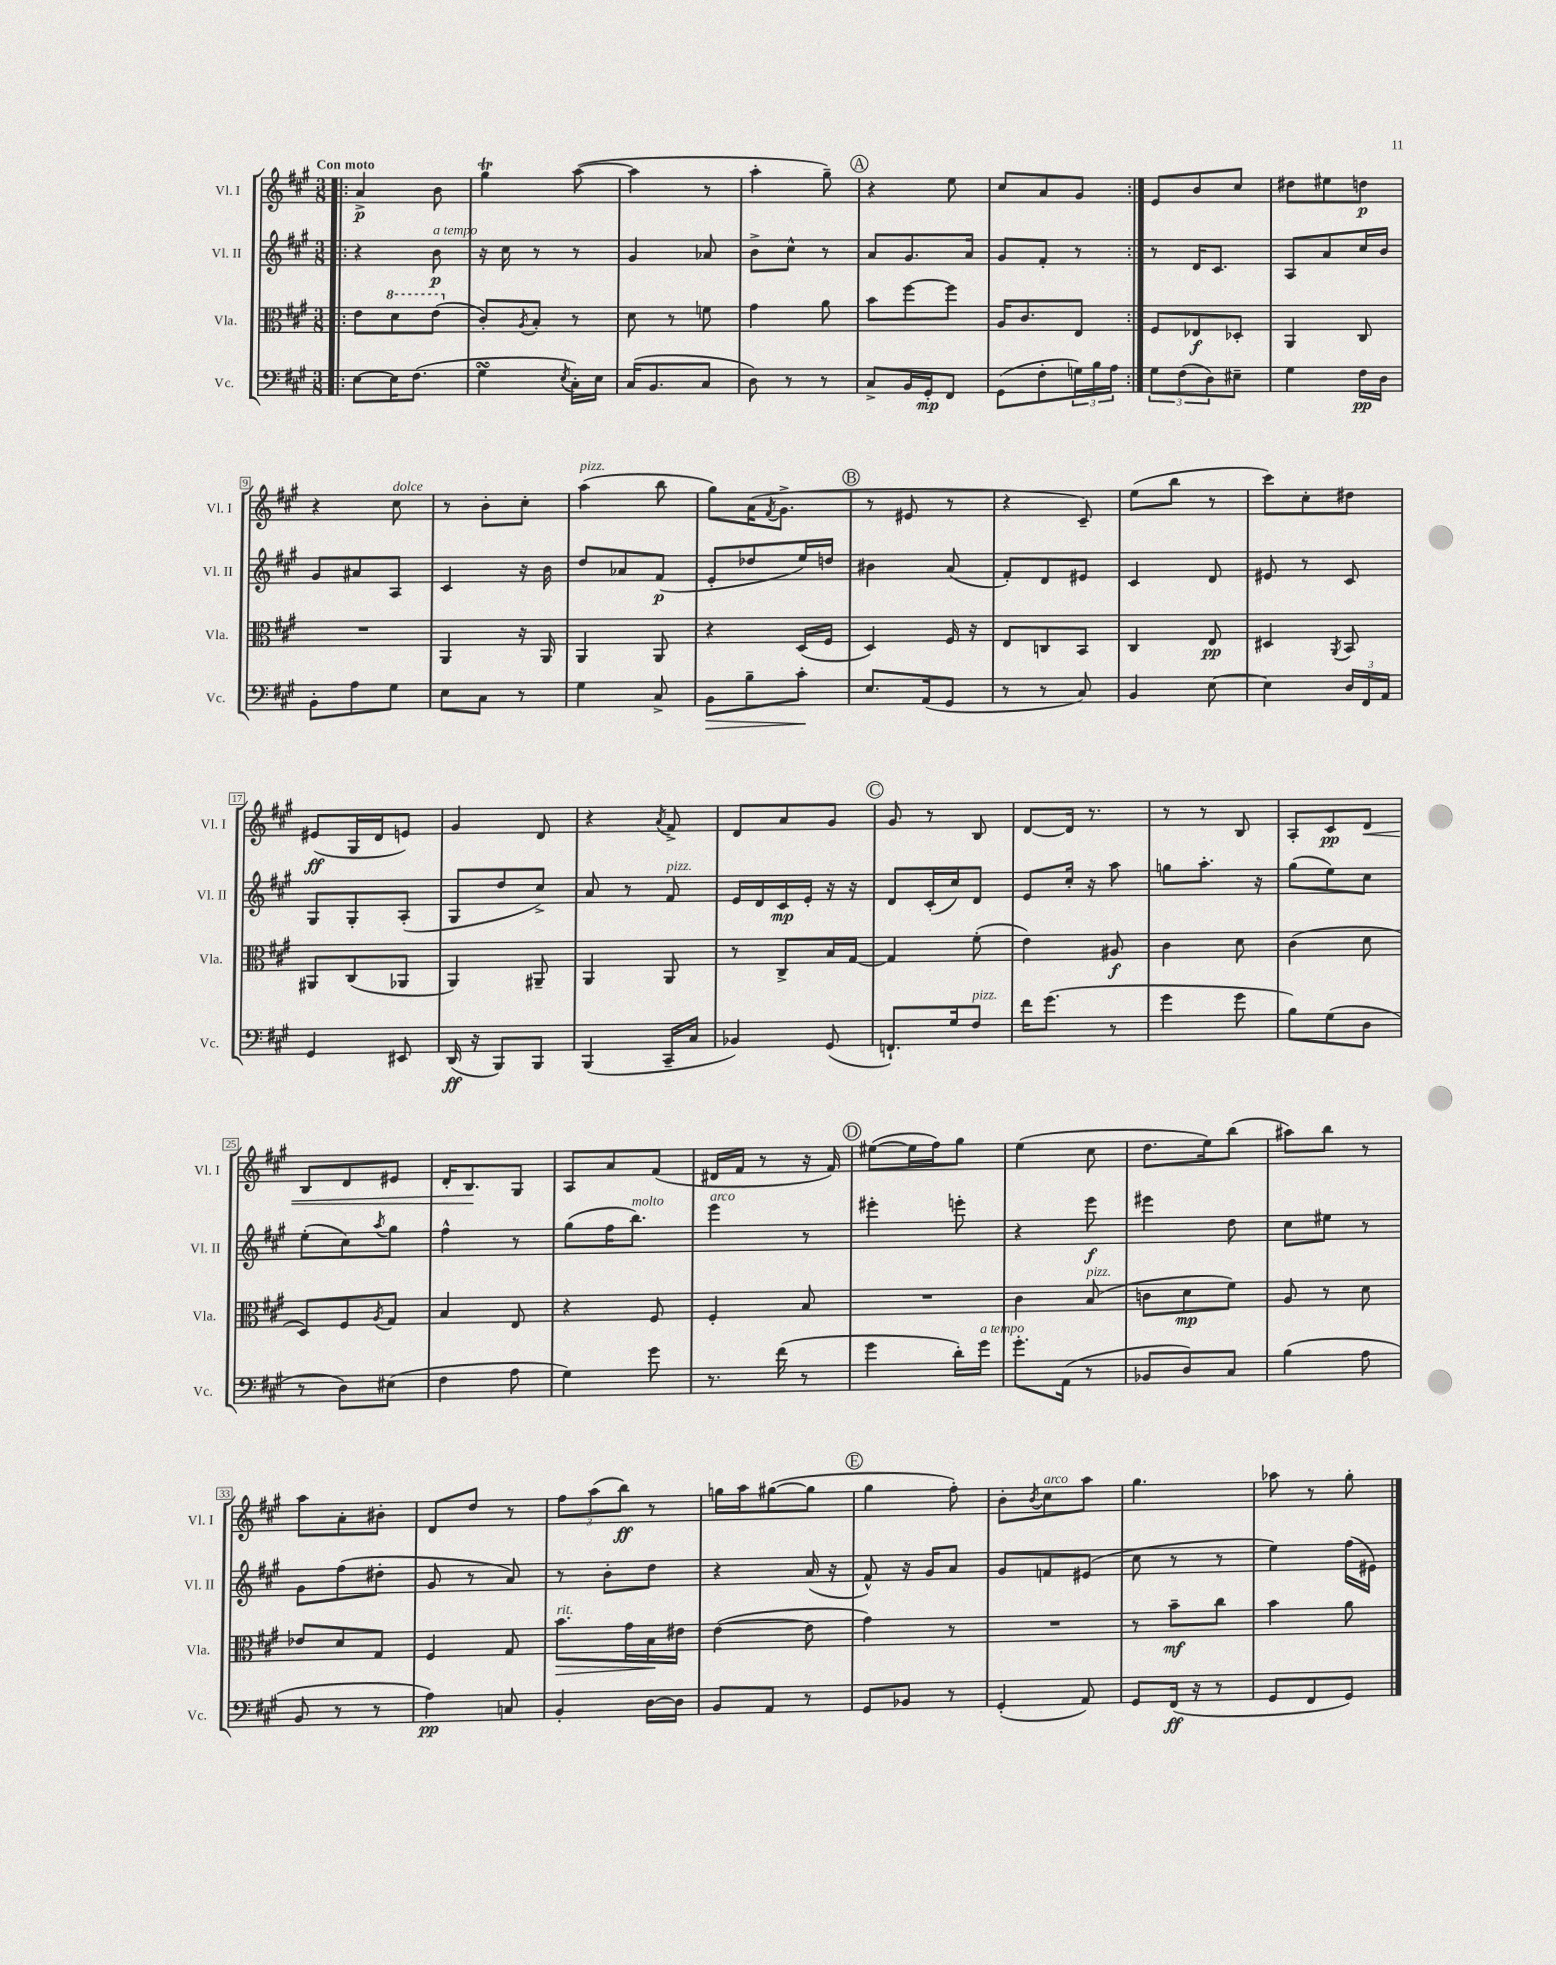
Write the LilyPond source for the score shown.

<<
\new StaffGroup <<
\new Staff = "s0" \with { instrumentName = "Vl. I" shortInstrumentName = "Vl. I" } {
    \clef treble \key a \major \numericTimeSignature \time 3/8 \tempo "Con moto"
    \repeat volta 2 { \bar ".|:" a'4->\p b'8 |
    gis''4\trill a''8~( |
    a''4 r8 |
    a''4-. gis''8--) |
    \mark \markup { \circle "A" } r4 e''8 |
    cis''8 a'8 gis'8 | }
    e'8 b'8 cis''8 |
    dis''8 eis''8 d''8\p |
    r4 cis''8^\markup { \italic "dolce" } |
    r8 b'8-. cis''8-. |
    a''4^\markup { \italic "pizz." }( b''8 |
    gis''8) a'16( \acciaccatura { fis'8 } gis'8.-> |
    \mark \markup { \circle "B" } r8 eis'8 r8 |
    r4 cis'8--) |
    e''8( b''8 r8 |
    cis'''8) cis''8-. dis''8 |
    eis'8\ff( gis16 d'16 e'8) |
    gis'4 d'8 |
    r4 \acciaccatura { a'8 } fis'8-> |
    d'8 a'8 gis'8 |
    \mark \markup { \circle "C" } gis'8 r8 b8 |
    d'8~ d'16 r8. |
    r8 r8 b8 |
    a8-. cis'8\pp d'8\< |
    b8 d'8 eis'8 |
    d'16-. b8.\! gis8 |
    a8 a'8 fis'8( |
    dis'16 fis'16 r8 r16 fis'16) |
    \mark \markup { \circle "D" } eis''8~( eis''16 fis''16) gis''8 |
    e''4( cis''8 |
    d''8. e''16) b''8( |
    ais''8) b''8 r8 |
    a''8 a'8-. bis'8-. |
    d'8 d''8 r8 |
    \tuplet 3/2 { fis''8 a''8( b''8\ff) } r8 |
    g''16 a''16 gis''8~( gis''8 |
    \mark \markup { \circle "E" } gis''4 fis''8-.) |
    b'8-. \acciaccatura { b'8 } cis''8^\markup { \italic "arco" } a''8 |
    gis''4. |
    aes''8 r8 gis''8-. \bar "|." |
}
\new Staff = "s1" \with { instrumentName = "Vl. II" shortInstrumentName = "Vl. II" } {
    \clef treble \key a \major \numericTimeSignature \time 3/8
    \repeat volta 2 { \bar ".|:" r4 b'8\p^\markup { \italic "a tempo" } |
    r16 cis''16 r8 r8 |
    gis'4 aes'8 |
    b'8-> cis''8-^ r8 |
    \mark \markup { \circle "A" } a'8 gis'8. a'16 |
    gis'8 fis'8-. r8 | }
    r8 d'16 cis'8. |
    a8 a'8 cis''16 b'16 |
    gis'8 ais'8 a8 |
    cis'4 r16 b'16 |
    d''8 aes'8 fis'8\p( |
    e'8-. des''8 e''16) d''16 |
    \mark \markup { \circle "B" } bis'4 a'8( |
    fis'8-.) d'8 eis'8 |
    cis'4 d'8 |
    eis'8 r8 cis'8 |
    gis8 gis8-. a8-.( |
    gis8 d''8 cis''8->) |
    a'8 r8 fis'8^\markup { \italic "pizz." } |
    e'16 d'16 cis'16\mp e'16-. r16 r16 |
    \mark \markup { \circle "C" } d'8 cis'16-.( cis''16) d'8 |
    e'8 cis''16-. r16 a''8 |
    g''8 a''8.-. r16 |
    gis''8( e''8) cis''8 |
    e''8-.( cis''8) \acciaccatura { a''8 } gis''8 |
    fis''4-^ r8 |
    gis''8( fis''16 b''8.^\markup { \italic "molto" }) |
    e'''4^\markup { \italic "arco" } r8 |
    \mark \markup { \circle "D" } eis'''4-. e'''8-. |
    r4 e'''8\f |
    eis'''4 d''8 |
    cis''8 eis''8 r8 |
    gis'8 fis''8( dis''8-. |
    gis'8 r8 a'8) |
    r8 b'8-. d''8 |
    r4 a'16( r16 |
    \mark \markup { \circle "E" } fis'8-^) r16 gis'16 a'8 |
    gis'8 f'8 eis'8( |
    cis''8 r8 r8 |
    e''4) fis''16( eis'16) \bar "|." |
}
\new Staff = "s2" \with { instrumentName = "Vla." shortInstrumentName = "Vla." } {
    \clef alto \key a \major \numericTimeSignature \time 3/8
    \repeat volta 2 { \bar ".|:" e'8 \ottava #1 d''8 e''8( \ottava #0 |
    cis'8-.) \acciaccatura { a8 } b8-. r8 |
    d'8 r8 f'8 |
    gis'4 a'8 |
    \mark \markup { \circle "A" } b'8 fis''8~ fis''8 |
    a16 cis'8. e8 | }
    fis8 ees8\f des8-. |
    a,4 cis8 |
    R4. |
    a,4 r16 a,16 |
    a,4 a,8 |
    r4 d16( fis16 |
    \mark \markup { \circle "B" } d4) fis16 r16 |
    e8 c8 b,8 |
    cis4 e8\pp |
    dis4 \acciaccatura { a,8 } b,8 |
    ais,8 cis8( aes,8 |
    a,4) ais,8-- |
    a,4 a,8 |
    r8 cis8-> b16 gis16~ |
    \mark \markup { \circle "C" } gis4 fis'8-.( |
    e'4) ais8\f |
    cis'4 d'8 |
    cis'4( d'8 |
    d8) fis8 \acciaccatura { a8 } gis8 |
    b4 e8 |
    r4 fis8 |
    fis4-. b8 |
    \mark \markup { \circle "D" } R4. |
    cis'4 b8^\markup { \italic "pizz." }( |
    c'8 d'8\mp fis'8) |
    a8 r8 d'8 |
    ees'8 d'8 gis8 |
    fis4 gis8 |
    b'8.\>^\markup { \italic "rit." } gis'16 b16\! eis'16 |
    e'4~( e'8 |
    \mark \markup { \circle "E" } gis'4) r8 |
    R4. |
    r8 b'8--\mf cis''8 |
    b'4 a'8 \bar "|." |
}
\new Staff = "s3" \with { instrumentName = "Vc." shortInstrumentName = "Vc." } {
    \clef bass \key a \major \numericTimeSignature \time 3/8
    \repeat volta 2 { \bar ".|:" e8~ e16 fis8.( |
    gis4\turn \acciaccatura { e8 } cis16-.) e16 |
    cis16( b,8. cis8 |
    d8) r8 r8 |
    \mark \markup { \circle "A" } cis8-> b,16 gis,16-.\mp fis,8 |
    gis,8( fis8-. \tuplet 3/2 { g16) b16 a16 } | }
    \tuplet 3/2 { gis8 fis8( d8) } eis8-- |
    gis4 fis16\pp d16 |
    b,8-. a8 gis8 |
    e8 cis8 r8 |
    gis4 cis8-> |
    b,8\> b8-- cis'8-.\! |
    \mark \markup { \circle "B" } e8. a,16( gis,8 |
    r8 r8 cis8) |
    b,4 e8~ |
    e4 \tuplet 3/2 { d16 fis,16 a,16 } |
    gis,4 eis,8 |
    d,16\ff( r16 b,,8) b,,8 |
    b,,4( cis,16-- cis16 |
    bes,4) gis,8( |
    \mark \markup { \circle "C" } f,8.-!) gis16 fis8^\markup { \italic "pizz." } |
    fis'16 gis'8.( r8 |
    gis'4 gis'8 |
    b8) gis8( d8 |
    r8 d8) eis8( |
    fis4 a8 |
    gis4) gis'8 |
    r8. fis'16( r8 |
    \mark \markup { \circle "D" } gis'4 d'16-.) gis'16^\markup { \italic "a tempo" } |
    gis'8.-. a,16( r8 |
    bes,8 d8) cis8 |
    b4( a8 |
    b,8 r8 r8 |
    a4\pp) c8 |
    b,4-. d16~ d16 |
    b,8 a,8 r8 |
    \mark \markup { \circle "E" } gis,8 bes,8 r8 |
    gis,4-.( a,8) |
    gis,8 fis,16\ff( r16 r8 |
    gis,8 fis,8 gis,8) \bar "|." |
}
>>
>>
\layout { \context { \Score \override BarNumber.stencil = #(make-stencil-boxer 0.1 0.3 ly:text-interface::print) } }
